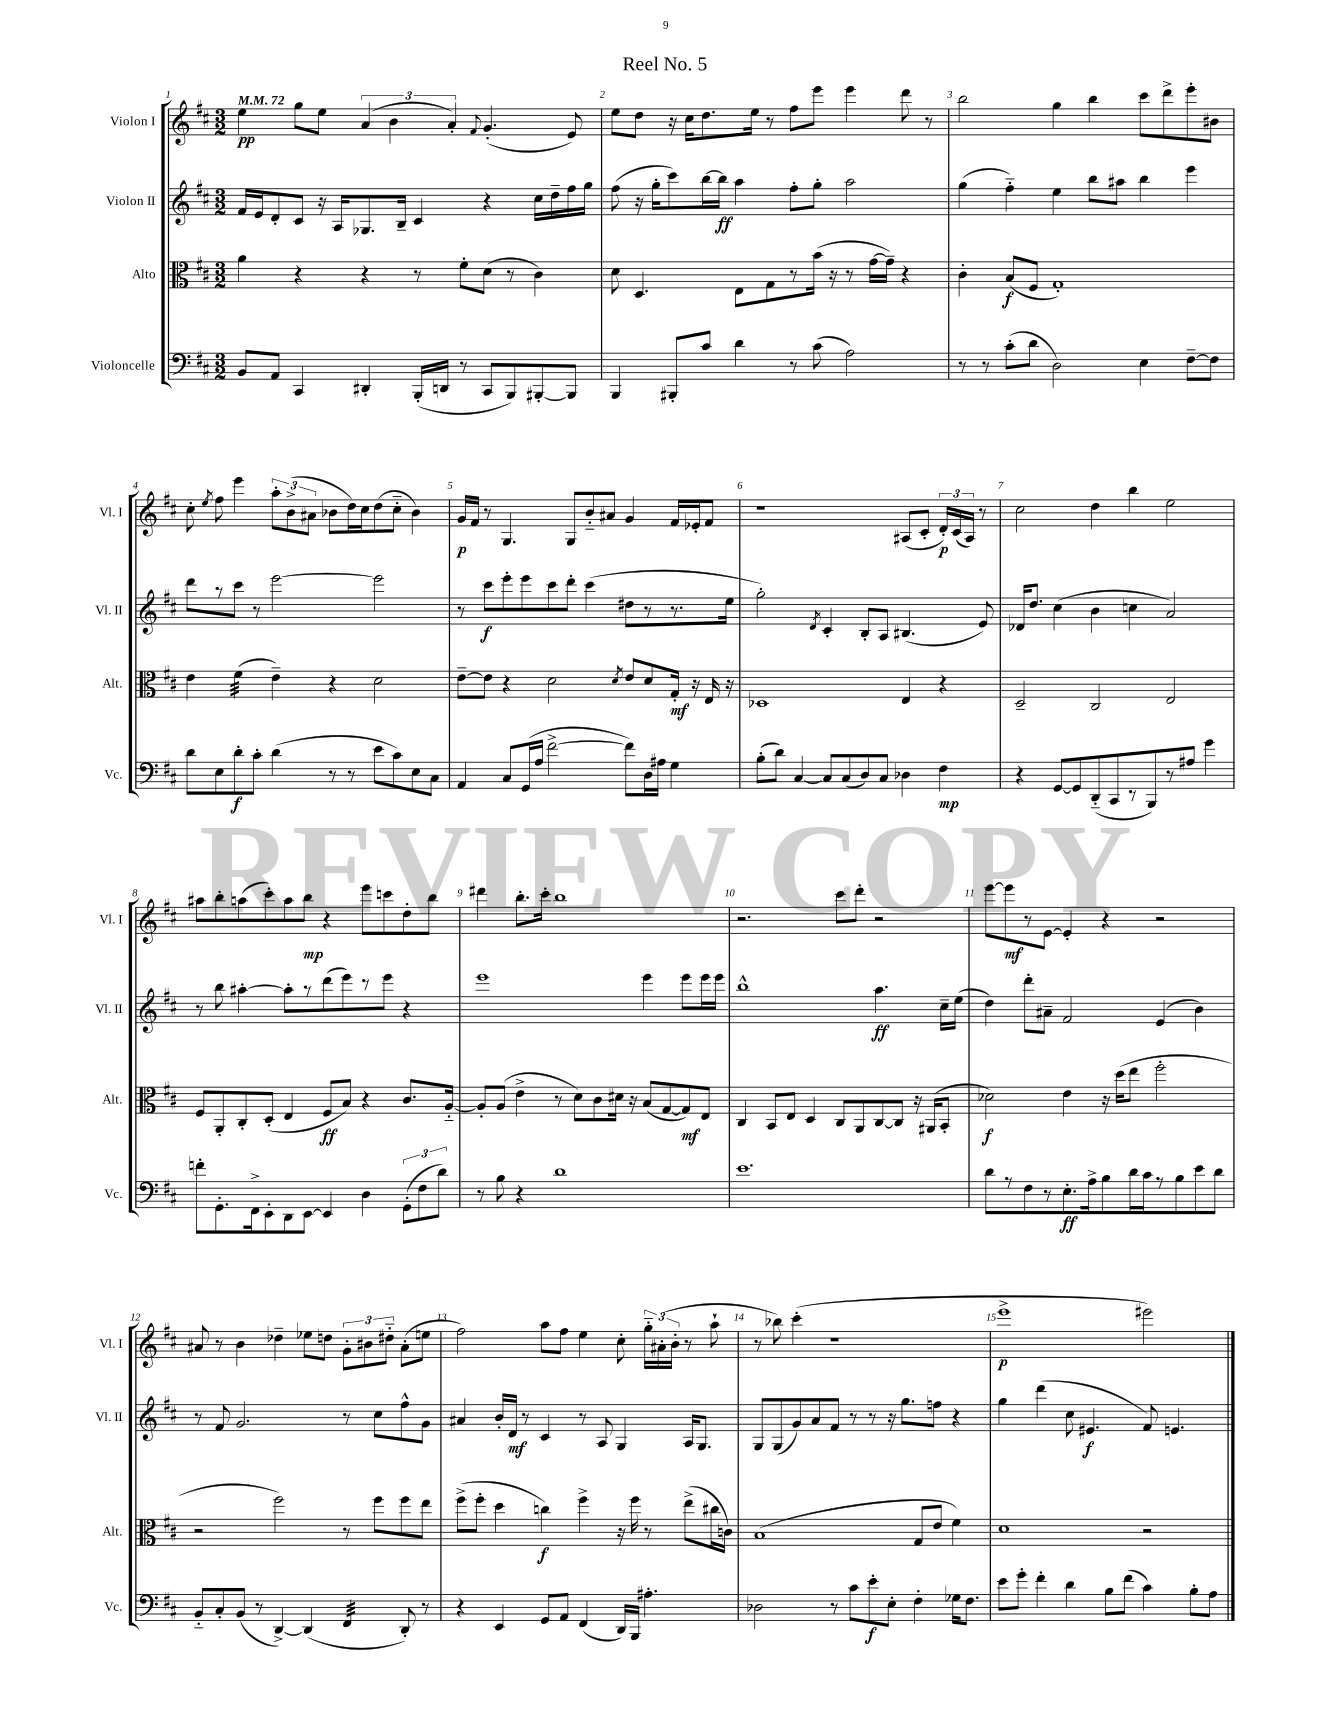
\header { title = "Reel No. 5" }
<<
\new StaffGroup <<
\new Staff = "s0" \with { instrumentName = "Violon I" shortInstrumentName = "Vl. I" } {
    \clef treble \key d \major \numericTimeSignature \time 3/2 \tempo 4 = 72
    \autoBeamOff e''4\pp g''8[ e''8] \tuplet 3/2 { a'4( b'4 a'4-.) } \appoggiatura { fis'8 } g'4.-.( e'8) |
    e''8[ d''8] r16 cis''16[ d''8. e''16] r8 fis''8[ e'''8] e'''4 d'''8 r8 |
    b''2 g''4 b''4 cis'''8[ d'''8-> e'''8-. bis'8] |
    cis''8-. \acciaccatura { e''8 } fis''8 e'''4 \tuplet 3/2 { a''8[-. b'8->( ais'8] } bes'8[ d''16) cis''16 d''8( cis''8]-_ bes'4) |
    g'16[\p fis'16] r8 g4. g8[ b'8-_ ais'8] g'4 fis'16[ ees'16-. fis'8] |
    r1 ais8[( cis'8]-. \tuplet 3/2 { d'16[-.\p) cis'16( ais16]) } r8 |
    cis''2 d''4 b''4 e''2 |
    ais''8[ b''8-. a''8( cis'''8-.) a''8 b''8]\mp r4 e'''8[ c'''8 d''8-. b''8] |
    dis'''4 b''8.[-. cis'''16]-. b''1 |
    r2. cis'''8[ d'''8]-. r2 |
    e'''8[~ e'''8\mf r8 e'8]~ e'4-. r4 r2 |
    ais'8 r8 b'4 des''4-- ees''8[ d''8] \tuplet 3/2 { g'8[-. bis'8 dis''8]-_ } ais'8[-.( e''8] |
    fis''2) a''8[ fis''8] e''4 cis''8-. \tuplet 3/2 { g''16[-_ ais'16-.( b'16]-. } r8 a''8-! |
    r8 bes''8) cis'''4-.( r1 |
    e'''1->\p eis'''2) \bar "|." |
}
\new Staff = "s1" \with { instrumentName = "Violon II" shortInstrumentName = "Vl. II" } {
    \clef treble \key d \major \numericTimeSignature \time 3/2
    \autoBeamOff fis'16[ e'16 d'8-. cis'8] r16 a16[ ges8. b16]-- cis'4 r4 cis''16[ d''16-- fis''16 g''16] |
    fis''8( r16 g''16[-. cis'''8) b''16~ b''16]\ff a''4 fis''8[-. g''8]-. a''2 |
    g''4( fis''4-_) e''4 b''8[ ais''8] b''4 e'''4 |
    d'''8[ r8 cis'''8] r8 e'''2~ e'''2 |
    r8 cis'''8[\f e'''8-. e'''8 cis'''8 d'''8]-. cis'''4( dis''8[ r8 r8. e''16] |
    g''2-.) \acciaccatura { d'8 } cis'4-. b8[-. a8] bis4.( e'8) |
    des'16[ d''8.] cis''4( b'4 c''4 a'2) |
    r8 b''8 ais''4~-. ais''8[-. r8 d'''8( e'''8) r8 e'''8] r4 |
    e'''1 e'''4 e'''8[ e'''16 e'''16] |
    b''1-^ a''4.\ff cis''16[-- e''16]( |
    d''4) d'''8[-. ais'8]-- fis'2 e'4( b'4) |
    r8 fis'8 g'2. r8 cis''8[ fis''8-^ g'8] |
    ais'4 b'16[-. d'16]\mf r8 cis'4 r8 a8 g4 a16[ g8.] |
    g8[ g8( g'8) a'8 fis'8] r8 r8 r16 g''8.[ f''8] r4 |
    g''4 d'''4( cis''8 eis'4.\f fis'8) e'4. \bar "|." |
}
\new Staff = "s2" \with { instrumentName = "Alto" shortInstrumentName = "Alt." } {
    \clef alto \key d \major \numericTimeSignature \time 3/2
    \autoBeamOff a'4 r4 r4 r8 fis'8[-. d'8]( r8 cis'4) |
    d'8 d4. e8[ g8 r8 b'16]( r16 r8 g'16[~ g'16]--) r4 |
    cis'4-. b8[\f( fis8] g1-.) |
    e'4 fis'4:32( e'4--) r4 d'2 |
    e'8[~-- e'8] r4 d'2 \acciaccatura { d'8 } e'8[ d'8 g16]-.\mf r16 e16 r16 |
    des1 e4 r4 |
    d2-- cis2 e2 |
    fis8[ a,8-. cis8-. d8]-.( e4 fis8[\ff b8]) r4 cis'8.[ a16]~-_ |
    a8[-. a8]( e'4-> r8 d'8[) cis'8 dis'16] r16 b8[( g8~ g8\mf) e8] |
    cis4 b,8[ e8] d4 cis8[ a,8 cis8~ cis8] r16 ais,16[( b,8]-. |
    des'2\f) e'4 r16 d''16[( e''8] fis''2-. |
    r2 fis''2) r8 fis''8[ fis''8 e''8] |
    fis''8[->( fis''8]-. d''4 c''4\f) fis''4-> r16 fis''16 r8 e''8[->( cis''16 c'16]) |
    b1( g8[ e'8] fis'4) |
    d'1 r2 \bar "|." |
}
\new Staff = "s3" \with { instrumentName = "Violoncelle" shortInstrumentName = "Vc." } {
    \clef bass \key d \major \numericTimeSignature \time 3/2
    \autoBeamOff b,8[ a,8] cis,4 dis,4-. b,,16[-.( d,16] r8 cis,8[ b,,8) bis,,8~-. bis,,8] |
    b,,4 bis,,8[-. cis'8] d'4 r8 cis'8( a2) |
    r8 r8 cis'8[-.( d'8] d2) e4 fis8[~-- fis8] |
    d'8[ e8 d'8-.\f cis'8]-. d'4( r8 r8 e'8[ cis'8) e8 cis8] |
    a,4 cis8[ g,16( a16] fis'2~-> fis'8[) d16 ais16] g4 |
    b8[-.( d'8]) cis4~ cis8[ cis8( d8) cis8] des4 fis4\mp |
    r4 g,8[~ g,8 d,8-_( cis,8 r8 b,,8) r8 ais8] g'4 |
    f'8[-. g,8.-. fis,16-> e,8-. d,8 e,8]~ e,4 d4 \tuplet 3/2 { g,8[-.( fis8 d'8]) } |
    r8 b8 r4 d'1 |
    e'1. |
    d'8[ r8 fis8 r8 e8.-.\ff a16-> b8 d'16 cis'16 r8 b8 e'8 d'8] |
    b,8[-_ cis8-. b,8]( r8 d,4~->) d,4( fis,4:32 d,8-.) r8 |
    r4 e,4 g,8[ a,8] fis,4( d,16[) b,,16] ais4.-. |
    des2 r8 cis'8[ e'8-.\f e8]-. fis4-. ges16[ fis8.] |
    e'8[ g'8]-. fis'4-. d'4 b8[ fis'8]( cis'4) b8[-. a8] \bar "|." |
}
>>
>>
\layout { \context { \Score \override BarNumber.break-visibility = ##(#f #t #t) barNumberVisibility = #all-bar-numbers-visible } }
